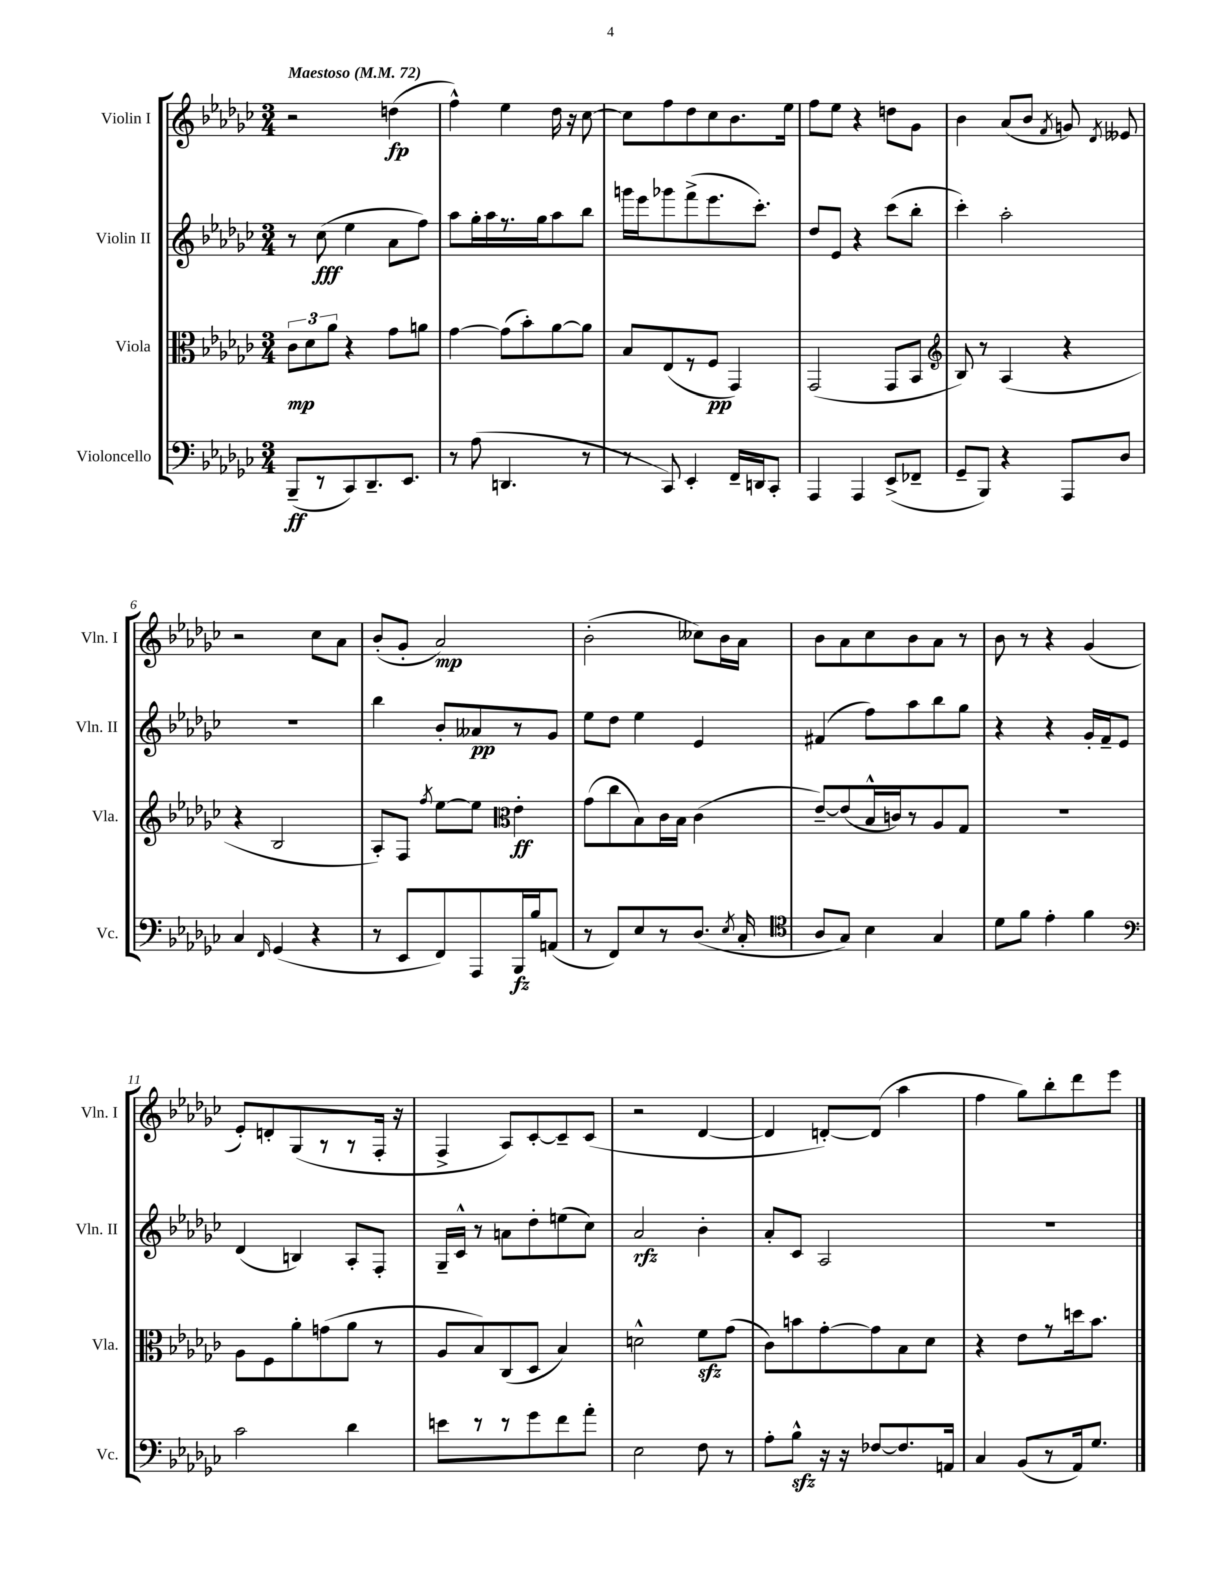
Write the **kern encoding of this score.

**kern	**dynam	**kern	**dynam	**kern	**dynam	**kern	**dynam
*part4	*part4	*part3	*part3	*part2	*part2	*part1	*part1
*staff4	*staff4	*staff3	*staff3	*staff2	*staff2	*staff1	*staff1
*I"Violoncello	*	*I"Viola	*	*I"Violin II	*	*I"Violin I	*
*I'Vc.	*	*I'Vla.	*	*I'Vln. II	*	*I'Vln. I	*
*clefF4	*	*clefC3	*	*clefG2	*	*clefG2	*
*k[b-e-a-d-g-c-]	*	*k[b-e-a-d-g-c-]	*	*k[b-e-a-d-g-c-]	*	*k[b-e-a-d-g-c-]	*
*M3/4	*	*M3/4	*	*M3/4	*	*M3/4	*
*MM72	*	*MM72	*	*MM72	*	*MM72	*
=1	=1	=1	=1	=1	=1	=1	=1
!	!	!	!	!	!	!LO:TX:a:B:t=Maestoso	!
(8BBB-~/L	ff	12c-\L	mp	8r	.	2r	.
.	.	12d-\	.	.	.	.	.
8r	.	.	.	(8cc-\	fff	.	.
.	.	12a-\J	.	.	.	.	.
8CC-/)	.	4r	.	4ee-\	.	.	.
8.DD-~/	.	.	.	.	.	.	.
.	.	8g-\L	.	8a-\L	.	(4ddn\	fp
8.EE-/J	.	.	.	.	.	.	.
.	.	8an\J	.	8ff\J)	.	.	.
=2	=2	=2	=2	=2	=2	=2	=2
8r	.	[4g-\	.	8aa-\L	.	4ff^^\)	.
(8A-\	.	.	.	16gg-'\L	.	.	.
.	.	.	.	16aa-\	.	.	.
4.DDn/	.	(8g-\L]	.	8.r	.	4ee-\	.
.	.	8b-'\)	.	.	.	.	.
.	.	.	.	16gg-\J	.	.	.
.	.	[8a-\	.	8aa-\	.	16dd-\	.
.	.	.	.	.	.	16r	.
8r	.	8a-\J]	.	8bb-\J	.	[8cc-\	.
=3	=3	=3	=3	=3	=3	=3	=3
8r	.	8B-/L	.	16gggn\LL	.	8cc-\L]	.
.	.	.	.	16eee-\J	.	.	.
8CC-/)	.	(8E-/	.	8ggg-X\	.	8ff\	.
4EE-'/	.	8r	.	(8fff^\	.	8dd-\	.
.	.	8F/J	pp	8.eee-\	.	8cc-\	.
16FF~/LL	.	4GG-/)	.	.	.	8.b-\	.
16DDn/J	.	.	.	8.ccc-'\J)	.	.	.
8CC-'/J	.	.	.	.	.	.	.
.	.	.	.	.	.	16ee-\Jk	.
=4	=4	=4	=4	=4	=4	=4	=4
4AAA-/	.	(2GG-/	.	8dd-/L	.	8ff\L	.
.	.	.	.	8e-/J	.	8ee-\J	.
4AAA-/	.	.	.	4r	.	4r	.
(8EE-^/L	.	8GG-/L	.	(8ccc-\L	.	8ddn\L	.
8FF-X~/J	.	8BB-/J	.	8bb-'\J	.	8g-\J	.
=5	=5	=5	=5	=5	=5	=5	=5
*	*	*clefG2	*	*	*	*	*
8GG-~/L	.	8B-/)	.	4ccc-'\)	.	4b-\	.
8BBB-/J)	.	8r	.	.	.	.	.
4r	.	(4A-/	.	2aa-'\	.	(8a-/L	.
.	.	.	.	.	.	8b-/J	.
.	.	.	.	.	.	8qf/	.
8AAA-/L	.	4r	.	.	.	8gn/)	.
.	.	.	.	.	.	8qd-/	.
8D-/J	.	.	.	.	.	8e--X/	.
!!LO:LB:g=z
=6	=6	=6	=6	=6	=6	=6	=6
4C-/	.	4r	.	2.r	.	2r	.
16qqFF/	.	.	.	.	.	.	.
(4GG-/	.	2B-/	.	.	.	.	.
4r	.	.	.	.	.	8cc-\L	.
.	.	.	.	.	.	8a-\J	.
=7	=7	=7	=7	=7	=7	=7	=7
8r	.	8A-'/L)	.	4bb-\	.	(8b-'/L	.
8EE-/L	.	8F/J	.	.	.	8g-'/J	.
.	.	8qff/	.	.	.	.	.
8FF/)	.	[8ee-\L	.	8b-'/L	.	2a-/)	mp
8AAA-/	.	8ee-\J]	.	8a--X/	pp	.	.
*	*	*clefC3	*	*	*	*	*
16BBB-/L	fz	4e-'\	ff	8r	.	.	.
16B-/J	.	.	.	.	.	.	.
(8AAn/J	.	.	.	8g-/J	.	.	.
=8	=8	=8	=8	=8	=8	=8	=8
8r	.	(8g-\L	.	8ee-\L	.	(2b-'\	.
8FF/L)	.	8cc-\	.	8dd-\J	.	.	.
8E-/	.	8B-\)	.	4ee-\	.	.	.
8r	.	16c-\L	.	.	.	.	.
.	.	16B-\JJ	.	.	.	.	.
(8.D-/J	.	(4c-\	.	4e-/	.	8cc--X\L)	.
.	.	.	.	.	.	16b-\L	.
8qE-/	.	.	.	.	.	.	.
16C-'/	.	.	.	.	.	16a-\JJ	.
=9	=9	=9	=9	=9	=9	=9	=9
*clefC4	*	*	*	*	*	*	*
8A-/L	.	[8e-~/L)	.	(4f#X/	.	8b-\L	.
8G-/J)	.	(8e-/]	.	.	.	8a-\	.
4B-\	.	16B-^^/L	.	8ff\L)	.	8cc-\	.
.	.	16cn/J)	.	.	.	.	.
.	.	8r	.	8aa-\	.	8b-\	.
4G-/	.	8A-/	.	8bb-\	.	8a-\J	.
.	.	8G-/J	.	8gg-\J	.	8r	.
=10	=10	=10	=10	=10	=10	=10	=10
8d-\L	.	2.r	.	4r	.	8b-\	.
8f\J	.	.	.	.	.	8r	.
4e-'\	.	.	.	4r	.	4r	.
4f\	.	.	.	16g-'/LL	.	(4g-/	.
.	.	.	.	16f~/J	.	.	.
.	.	.	.	8e-/J	.	.	.
!!LO:LB:g=z
=11	=11	=11	=11	=11	=11	=11	=11
*clefF4	*	*	*	*	*	*	*
2c-\	.	8A-\L	.	(4d-/	.	8e-'/L)	.
.	.	8F\	.	.	.	8dn'/	.
.	.	8a-'\	.	4Bn/)	.	(8G-/	.
.	.	(8gn\	.	.	.	8r	.
4d-\	.	8a-\J	.	8A-'/L	.	8r	.
.	.	8r	.	8F'/J	.	16F'/Jk	.
.	.	.	.	.	.	16r	.
=12	=12	=12	=12	=12	=12	=12	=12
8en\L	.	8A-/L	.	16G-~/LL	.	4F^/	.
.	.	.	.	16c-^^/JJ	.	.	.
8r	.	8B-/)	.	8r	.	.	.
8r	.	(8C-/	.	8an\L	.	8A-/L)	.
8g-\	.	8D-/J	.	8dd-'\	.	[8c-'/	.
8f\	.	4B-/)	.	(8een\	.	8c-~/]	.
8a-'\J	.	.	.	8cc-\J)	.	(8c-/J	.
=13	=13	=13	=13	=13	=13	=13	=13
2E-\	.	2dn^^\	.	2a-/	rfz	2r	.
8F\	.	8fzz\L	.	4b-'\	.	[4d-/	.
8r	.	(8g-\J	.	.	.	.	.
=14	=14	=14	=14	=14	=14	=14	=14
8A-'\L	.	8c-\L)	.	8a-'/L	.	4d-/]	.
8B-zz^^\J	.	8bn\	.	8c-/J	.	.	.
16r	.	[8g-'\	.	2A-/	.	[8dn'/L)	.
16r	.	.	.	.	.	.	.
[8F-X/L	.	8g-\]	.	.	.	(8d/J]	.
8.F-/]	.	8B-\	.	.	.	4aa-\	.
.	.	8d-\J	.	.	.	.	.
16AAn/Jk	.	.	.	.	.	.	.
=15	=15	=15	=15	=15	=15	=15	=15
4C-/	.	4r	.	2.r	.	4ff\	.
(8BB-/L	.	8e-\L	.	.	.	8gg-\L)	.
8r	.	8r	.	.	.	8bb-'\	.
16AA-/k)	.	16ddn\k	.	.	.	8ddd-\	.
8.G-/J	.	8.b-\J	.	.	.	.	.
.	.	.	.	.	.	8eee-\J	.
==	==	==	==	==	==	==	==
*-	*-	*-	*-	*-	*-	*-	*-
